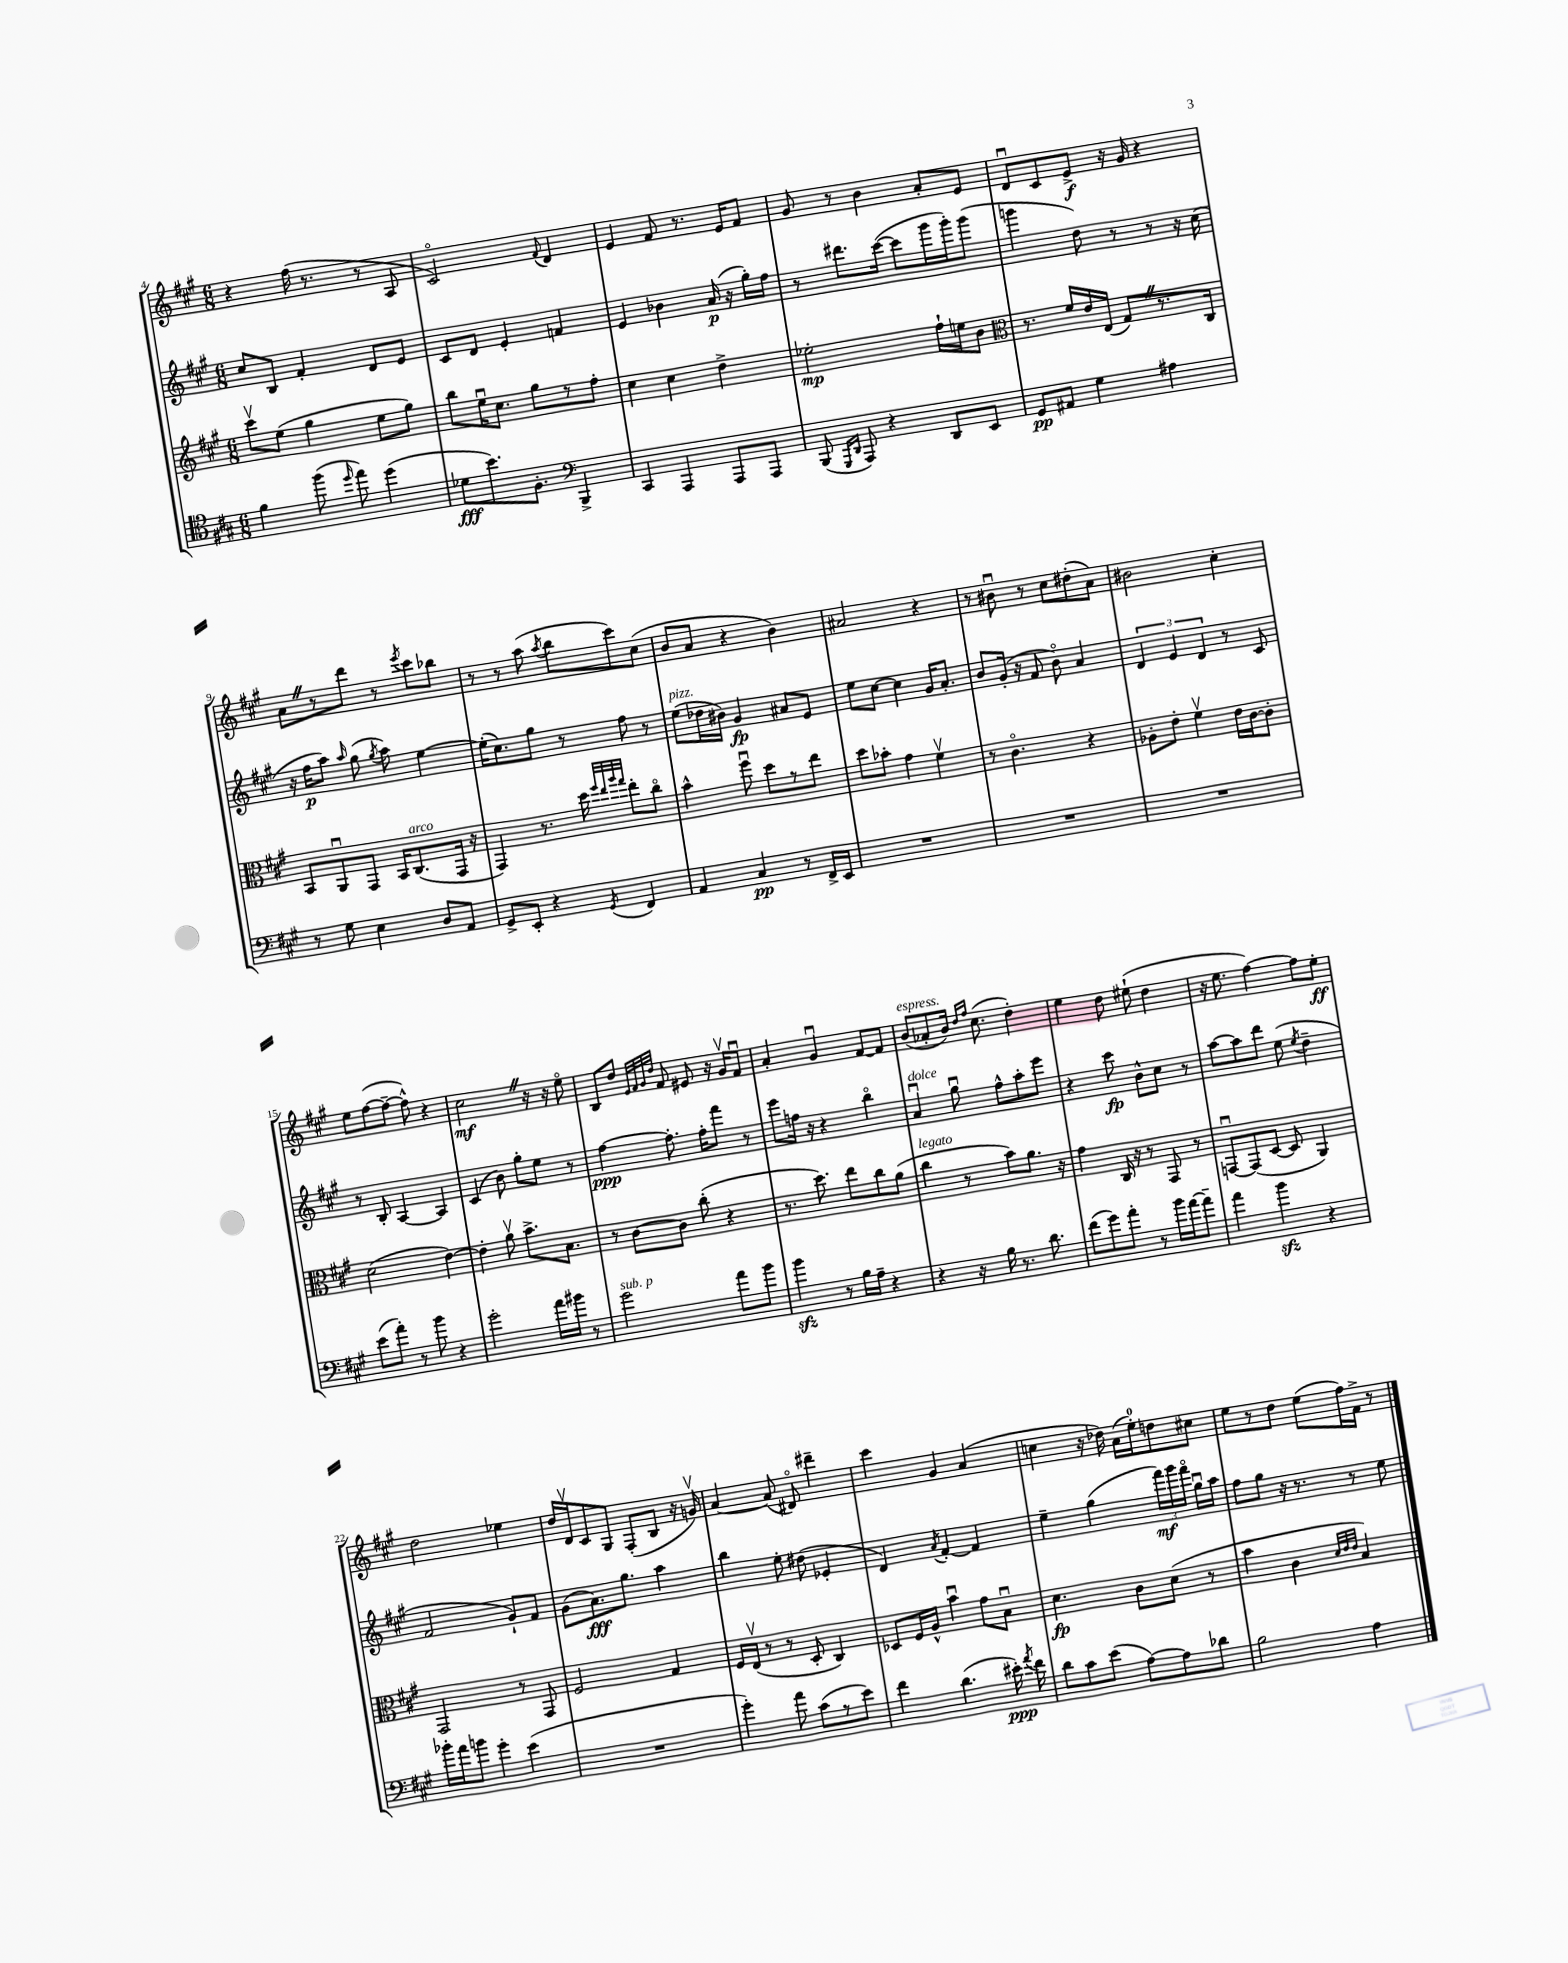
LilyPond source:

<<
\new StaffGroup <<
\new Staff = "s0" {
    \clef treble \key a \major \numericTimeSignature \time 6/8
    \autoBeamOff r4 fis''16( r8. r8 a8 |
    cis'2\flageolet) \appoggiatura { fis'8 } d'4 |
    e'4 fis'8 r8. e'16[ fis'8] |
    gis'8 r8 b'4 a'8[-. e'8] |
    d'8[\downbow cis'8 e'8]->\f r16 gis'16 r4 |
    a'8[ \once \override BreathingSign.text = \markup { \musicglyph "scripts.caesura.straight" } \breathe r8 d'''8] r8 \acciaccatura { e'''8 } cis'''8[ bes''8] |
    r8 r8 a''8( \acciaccatura { a''8 } b''8[ cis'''8) cis''8]( |
    b'8[ a'8] r4 b'4) |
    ais'2 r4 |
    r8 bis'8\downbow r8 cis''8[ dis''8-.( a'8]) |
    bis'2 cis''4-. |
    e''8[ fis''8~( fis''8]~-- fis''8-^) r4 |
    cis''2\mf \once \override BreathingSign.text = \markup { \musicglyph "scripts.caesura.straight" } \breathe r16 r16 e''8\flageolet |
    b8[ d''8] \grace { e'32[ fis'32 gis'32 d''32] } fis'8 eis'8 r16 gis'16[\upbow fis'8]\downbow |
    a'4-. gis'4\downbow fis'8[~ fis'8] |
    b'8[^\markup { \italic "espress." }( aes'8-. b'16]) \grace { d''16[ fis''16] } cis''8.( d''4-.) |
    e''4 d''8 eis''8-!( d''4 |
    r16 e''8. fis''4~) fis''8[ e''8]-.\ff |
    d''2 ees''4 |
    d''16[ d'16\upbow cis'8 gis8] fis8[-.( b8] r16 g'16\upbow) |
    a'4~ a'8( dis'8\flageolet) dis'''4-- |
    cis'''4 gis'4 a'4( |
    c''4 r16 des''16) a'16[( e''16-0-.) d''8 cis''8] |
    e''8[ r8 d''8] e''8[( fis''16) fis'16]-> r8 \bar "|." |
}
\new Staff = "s1" {
    \clef treble \key a \major \numericTimeSignature \time 6/8
    \autoBeamOff cis''8[ b8] fis'4-. d'8[ e'8] |
    cis'8[ d'8] e'4-. f'4 |
    e'4 bes'4 a'16\p( r16 gis''16[-.) fis''16] |
    r8 dis'''8.[ cis'''16]~( cis'''8[ gis'''16 gis'''16-.) gis'''8]( |
    g'''4 d''8) r8 r8 r16 cis''16( |
    r16 fis''16[\p a''8]) \grace { a''16 } gis''8( \acciaccatura { gis''8 } a''8) e''4~ |
    e''16[-.( cis''8.) gis''8] r8 fis''8 r8 |
    e''8[^\markup { \italic "pizz." }( des''16 bis'16]) gis'4\fp ais'8[ e'8] |
    e''8[ cis''8]~ cis''4 gis'16[ a'8.]-. |
    b'8[ gis'16]-.( r16 fis'8 b'8\flageolet) a'4 |
    \tuplet 3/2 { d'4 e'4 d'4 } r8 cis'8 |
    r8 b8-. a4~ a4 |
    cis'4( b'8) gis''8[-. e''8] r8 |
    fis''4~\ppp fis''8.-. fis''16[-. fis'''8] r8 |
    e'''8[ f''16] r16 r4 b''4\flageolet |
    a'4\downbow^\markup { \italic "dolce" } gis''8\downbow fis''8[-^ a''8-. e'''8] |
    r4 cis'''8\fp b'8[-^ cis''8] r8 |
    a''8[~ a''8 d'''8] e''8( \acciaccatura { e''8 } d''4-- |
    fis'2 gis'8[-!) fis'8] |
    gis'8[( a'8.\fff) gis''8.] a''4 |
    b''4 e''8-. dis''8( ees'4-. |
    d'4) \acciaccatura { a'8 } fis'4~-. fis'4 |
    e''4-- gis''4( \tuplet 3/2 { fis'''16[\mf) gis'''16 fis'''16]\flageolet } gis''16[\downbow a''16] |
    fis''8[ gis''8] r16 r8. r8 e''8 \bar "|." |
}
\new Staff = "s2" {
    \clef treble \key a \major \numericTimeSignature \time 6/8
    \autoBeamOff cis'''8[\upbow e''8]( gis''4 e''8[ gis''8]) |
    b''8[ e''16\downbow cis''8.] gis''8[ r8 fis''8]-. |
    cis''4 cis''4 d''4-> |
    ees''2-.\mp fis''16[-! e''16 b'8] |
    \clef alto r8. fis'16[ e'16 e16]( gis8[) \once \override BreathingSign.text = \markup { \musicglyph "scripts.caesura.straight" } \breathe r8. cis16] |
    b,8[ a,8\downbow gis,8] b,16[ cis8.^\markup { \italic "arco" }( gis,16] r16 |
    gis,4) r8. d''16 \grace { fis''32[ e''32 a''32 gis''32] } e''8[-. cis''8]\flageolet |
    b'4-^ fis''8\downbow d''8[ r8 e''8] |
    d''8[ bes'8]-. gis'4 fis'4\upbow |
    r8 cis'4.\flageolet r4 |
    aes8[-. e'8]-. fis'4\upbow e'16[ cis'16~ cis'8]-. |
    d'2( e'4~) |
    e'4-. a'8\upbow b'8.[-> b8.] |
    r8 cis'8[~ cis'8] cis''8-.( r4 |
    r8. d''8.) e''8[ cis''8 a'8]( |
    cis''4^\markup { \italic "legato" } r8 b'8[) a'8.] r16 |
    gis'4 cis16 r16 r8 gis,8 r8 |
    g,8[~\downbow g,8( d8]~ d8 a,4) |
    gis,2 r8 gis,8 |
    fis2 gis4 |
    fis16[ e16]\upbow( r8 r8 d8-. cis4) |
    des8[ fis16 a16]-^ b'4\downbow gis'8[ b8]\downbow |
    d'4.\fp cis'8[ d'8]( r8 |
    b'4 cis'4 \grace { d'32[ e'32 e'32] } b4) \bar "|." |
}
\new Staff = "s3" {
    \clef tenor \key a \major \numericTimeSignature \time 6/8
    \autoBeamOff fis'4 fis''8( \grace { d''16 } e''8) d''4( |
    des'8[\fff b'8.) fis8.]-. \clef bass b,,4-> |
    cis,4 a,,4 a,,8[ a,,8] |
    b,,8( \grace { gis,,16[ d,16] } a,,8) r4 d,8[ e,8] |
    gis,8[\pp ais,8] gis4 ais4 |
    r8 gis8 e4 d8[ a,8] |
    gis,8[-> e,8]-. r4 \acciaccatura { gis,8 } fis,4 |
    a,4 cis4\pp r8 fis,16[-> e,16] |
    R2. |
    R2. |
    R2. |
    e'8[( a'8]-.) r8 b'8 r4 |
    gis'2-. a'16[ bis'16] r8 |
    gis'2^\markup { \italic "sub. p" } a'8[ b'8] |
    b'4\sfz r8 b16[ a16]-- r4 |
    r4 r16 b16 r8. d'8. |
    fis'8[( gis'8) a'8]-. r8 b'16[ a'16~ a'8]-- |
    a'4 b'4\sfz r4 |
    bes'16[-. a'16 b'8] gis'4-. e'4( |
    R2. |
    gis'4-.) a'8 cis'8[( r8 e'8]) |
    fis'4 d'4.( eis'16-.\ppp) \acciaccatura { a'8 } fis'16 |
    d'8[ cis'8 e'8]( a8[~) a8 des'8] |
    b2 a4 \bar "|." |
}
>>
>>
\layout { \context { \Score currentBarNumber = #4 } }
